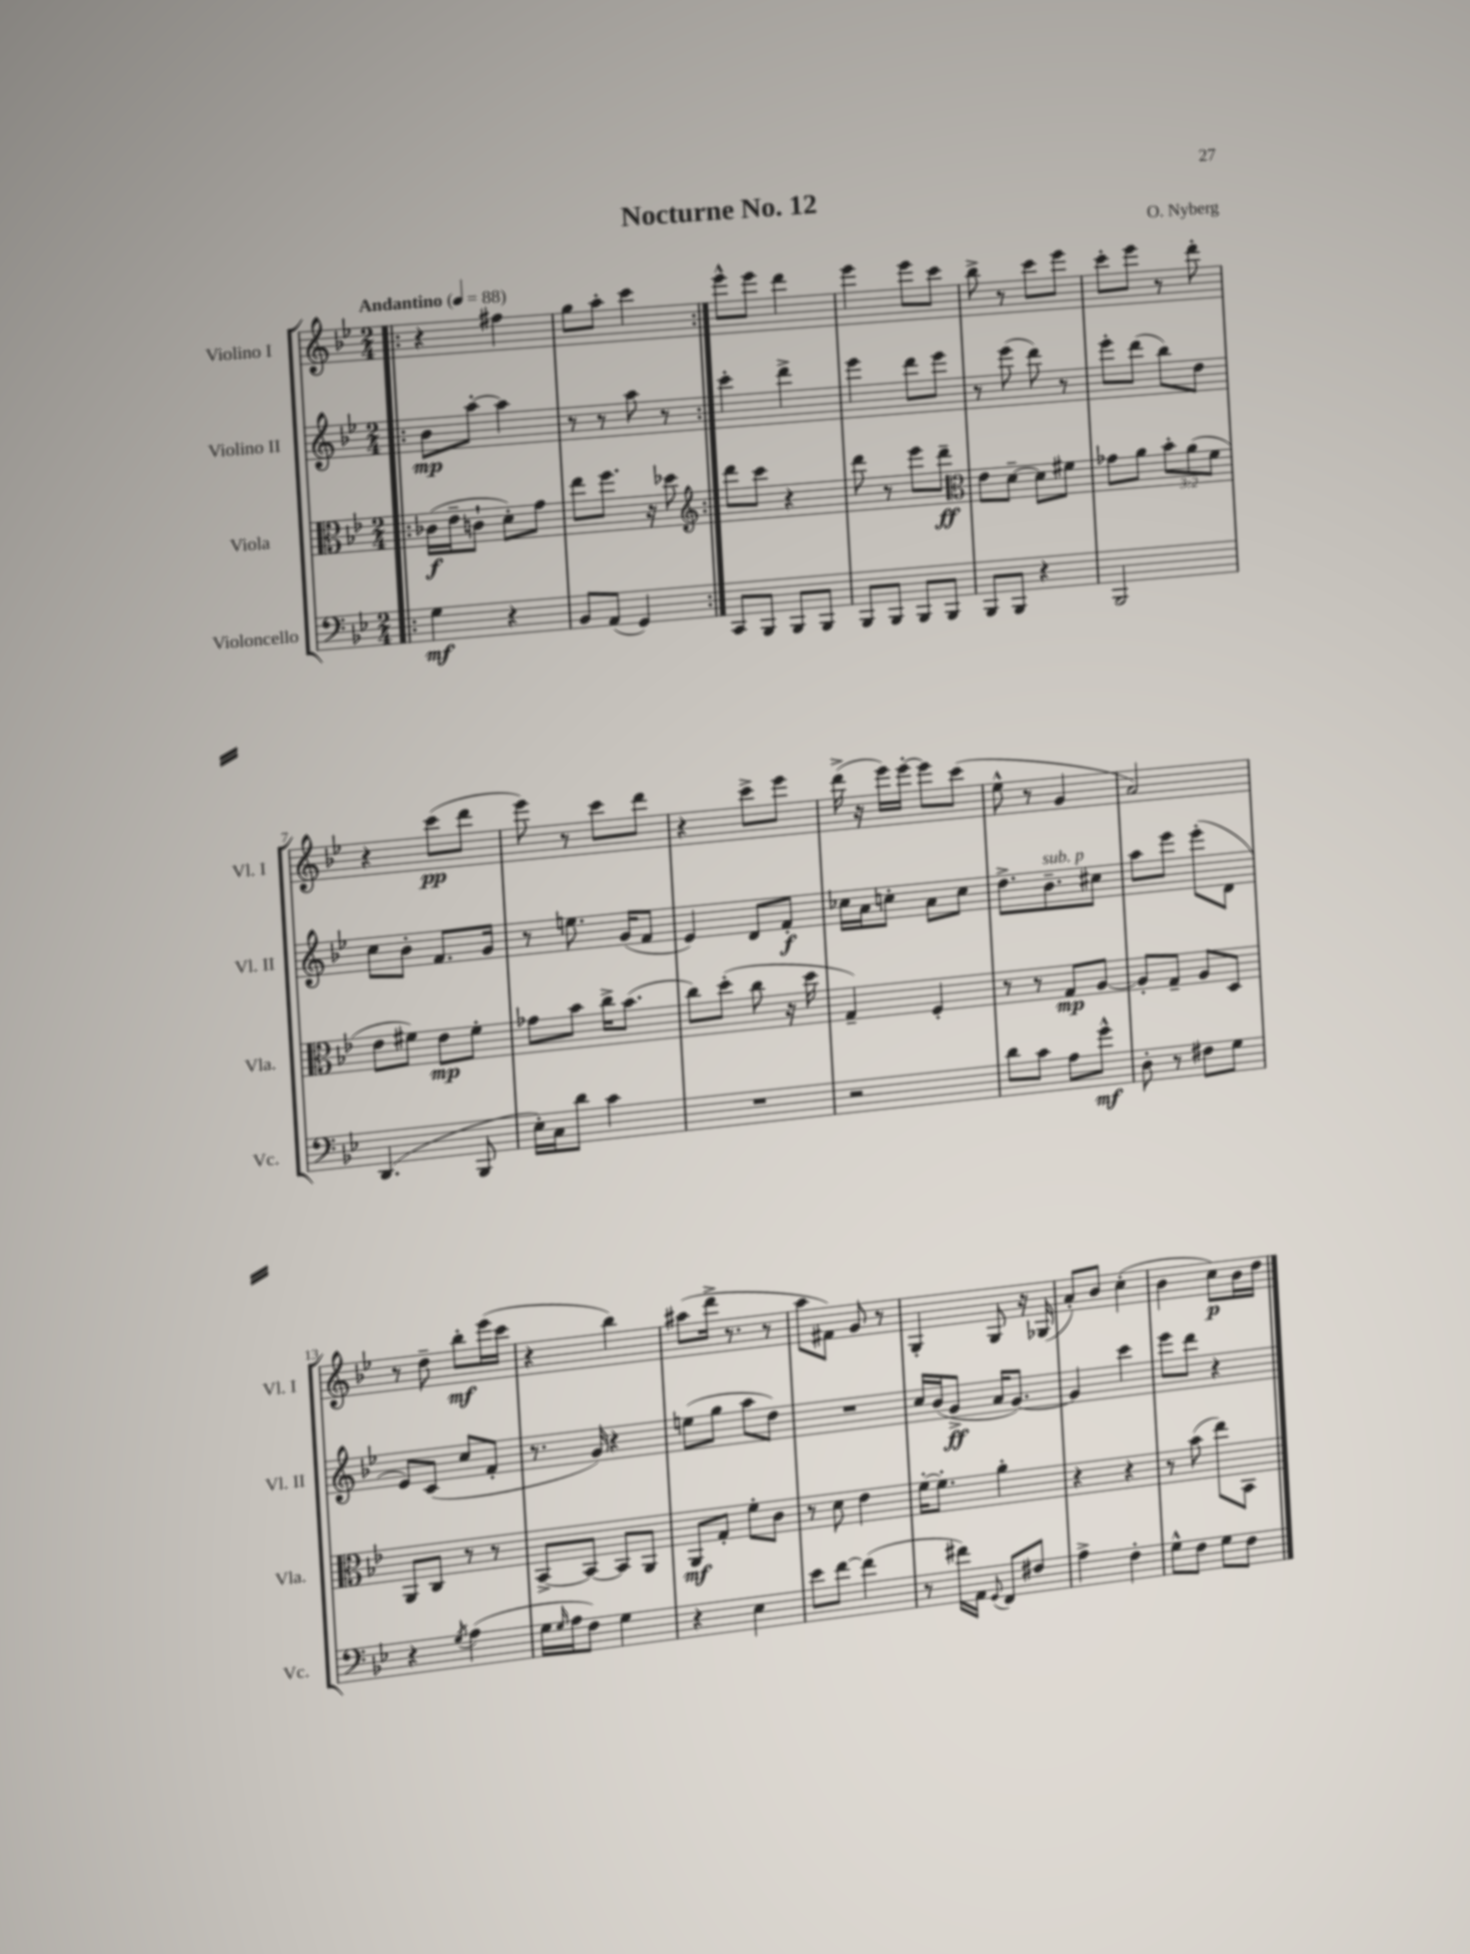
\header { title = "Nocturne No. 12" composer = "O. Nyberg" }
<<
\new StaffGroup <<
\new Staff = "s0" \with { instrumentName = "Violino I" shortInstrumentName = "Vl. I" } {
    \clef treble \key bes \major \numericTimeSignature \time 2/4 \tempo "Andantino" 4 = 88
    \repeat volta 2 { \bar ".|:" r4 fis''4 |
    g''8 a''8-. c'''4 | }
    ees'''8-^ ees'''8 d'''4 |
    ees'''4 ees'''8 c'''8 |
    bes''8-> r8 c'''8 ees'''8 |
    c'''8-. ees'''8 r8 d'''8-. |
    r4 c'''8\pp( d'''8 |
    ees'''8) r8 c'''8 d'''8 |
    r4 c'''8-> ees'''8 |
    d'''16->( r16 ees'''16) ees'''16~-. ees'''8 c'''8( |
    ees''8-^ r8 g'4 |
    a'2) |
    r8 d''8-- bes''8-.\mf ees'''16( c'''16 |
    r4 bes''4) |
    ais''8( d'''16-> r8. r8 |
    a''8 fis'8) g'8 r8 |
    g4-. g8 r16 ges16( |
    a'8-.) bes'8 c''4-.( |
    bes'4 c''8\p) bes'16 d''16 \bar "|." |
}
\new Staff = "s1" \with { instrumentName = "Violino II" shortInstrumentName = "Vl. II" } {
    \clef treble \key bes \major \numericTimeSignature \time 2/4
    \repeat volta 2 { \bar ".|:" bes'8\mp a''8~-. a''4 |
    r8 r8 a''8 r8 | }
    c'''4-. d'''4-> |
    ees'''4 d'''8 ees'''8 |
    r8 ees'''8( d'''8) r8 |
    ees'''8-. d'''8( bes''8) d''8 |
    c''8 bes'8-. f'8. g'16 |
    r8 e''8. g'16( f'8 |
    ees'4) d'8 f'8-.\f |
    ces''16 a'16 c''8-. a'8 c''8 |
    d''8.-> bes'8.--^\markup { \italic "sub. p" } cis''8 |
    a''8 ees'''8 ees'''8-.( d'8 |
    ees'8) c'8( c''8 f'8-. |
    r8. g'16) r4 |
    e''8( g''8 a''8 d''8) |
    R2 |
    c''16 bes'16( g'8->\ff a'16 g'8.~) |
    g'4 c'''4 |
    ees'''8 d'''8 r4 \bar "|." |
}
\new Staff = "s2" \with { instrumentName = "Viola" shortInstrumentName = "Vla." } {
    \clef alto \key bes \major \numericTimeSignature \time 2/4 \override Staff.TupletNumber.text = #tuplet-number::calc-fraction-text
    \repeat volta 2 { \bar ".|:" ces'16\f( ees'16-- c'8-! d'8-.) g'8 |
    ees''8 f''8. r16 des''8 | }
    \clef treble d'''8 c'''8 r4 |
    d'''8 r8 ees'''8 d'''8--\ff |
    \clef alto ees'8 d'8~-- d'8 fis'8 |
    ges'8 a'8 \tuplet 3/2 { bes'8-. a'8( f'8 } |
    ees'8 fis'8) ees'8\mp fis'8-. |
    ges'8 bes'8 c''16-> bes'8.( |
    c''8) d''8-.( c''8 r16 d''16 |
    g4--) f4-. |
    r8 r8 g8\mp a8~ |
    a8-. g8-- a8 d8 |
    a,8 c8 r8 r8 |
    bes,8~-> bes,8~ bes,8 a,8 |
    a,8\mf g8-. f'8-. c'8 |
    r8 d'8 ees'4 |
    f'16~-. f'8.-. a'4-. |
    r4 r4 |
    r8 bes'8( ees''8) bes,8 \bar "|." |
}
\new Staff = "s3" \with { instrumentName = "Violoncello" shortInstrumentName = "Vc." } {
    \clef bass \key bes \major \numericTimeSignature \time 2/4
    \repeat volta 2 { \bar ".|:" g4\mf r4 |
    bes,8 a,8( g,4) | }
    c,8 bes,,8 bes,,8 bes,,8 |
    bes,,8 bes,,8 bes,,8 bes,,8 |
    bes,,8 bes,,8 r4 |
    bes,,2 |
    d,4.( bes,,8 |
    ees16-.) c16 d'8 c'4 |
    R2 |
    r2 |
    d'8 c'8 a8 g'8-^\mf |
    d8-. r8 fis8 g8 |
    r4 \acciaccatura { g8 } a4( |
    g16 \grace { g16 } a16 f8) g4 |
    r4 ees4 |
    ees'8 f'8~ f'4( |
    r8 fis'16) a,16 \appoggiatura { g,8 } f,8 fis8 |
    a4-> f4-. |
    g8-^ f8 g8 f8 \bar "|." |
}
>>
>>
